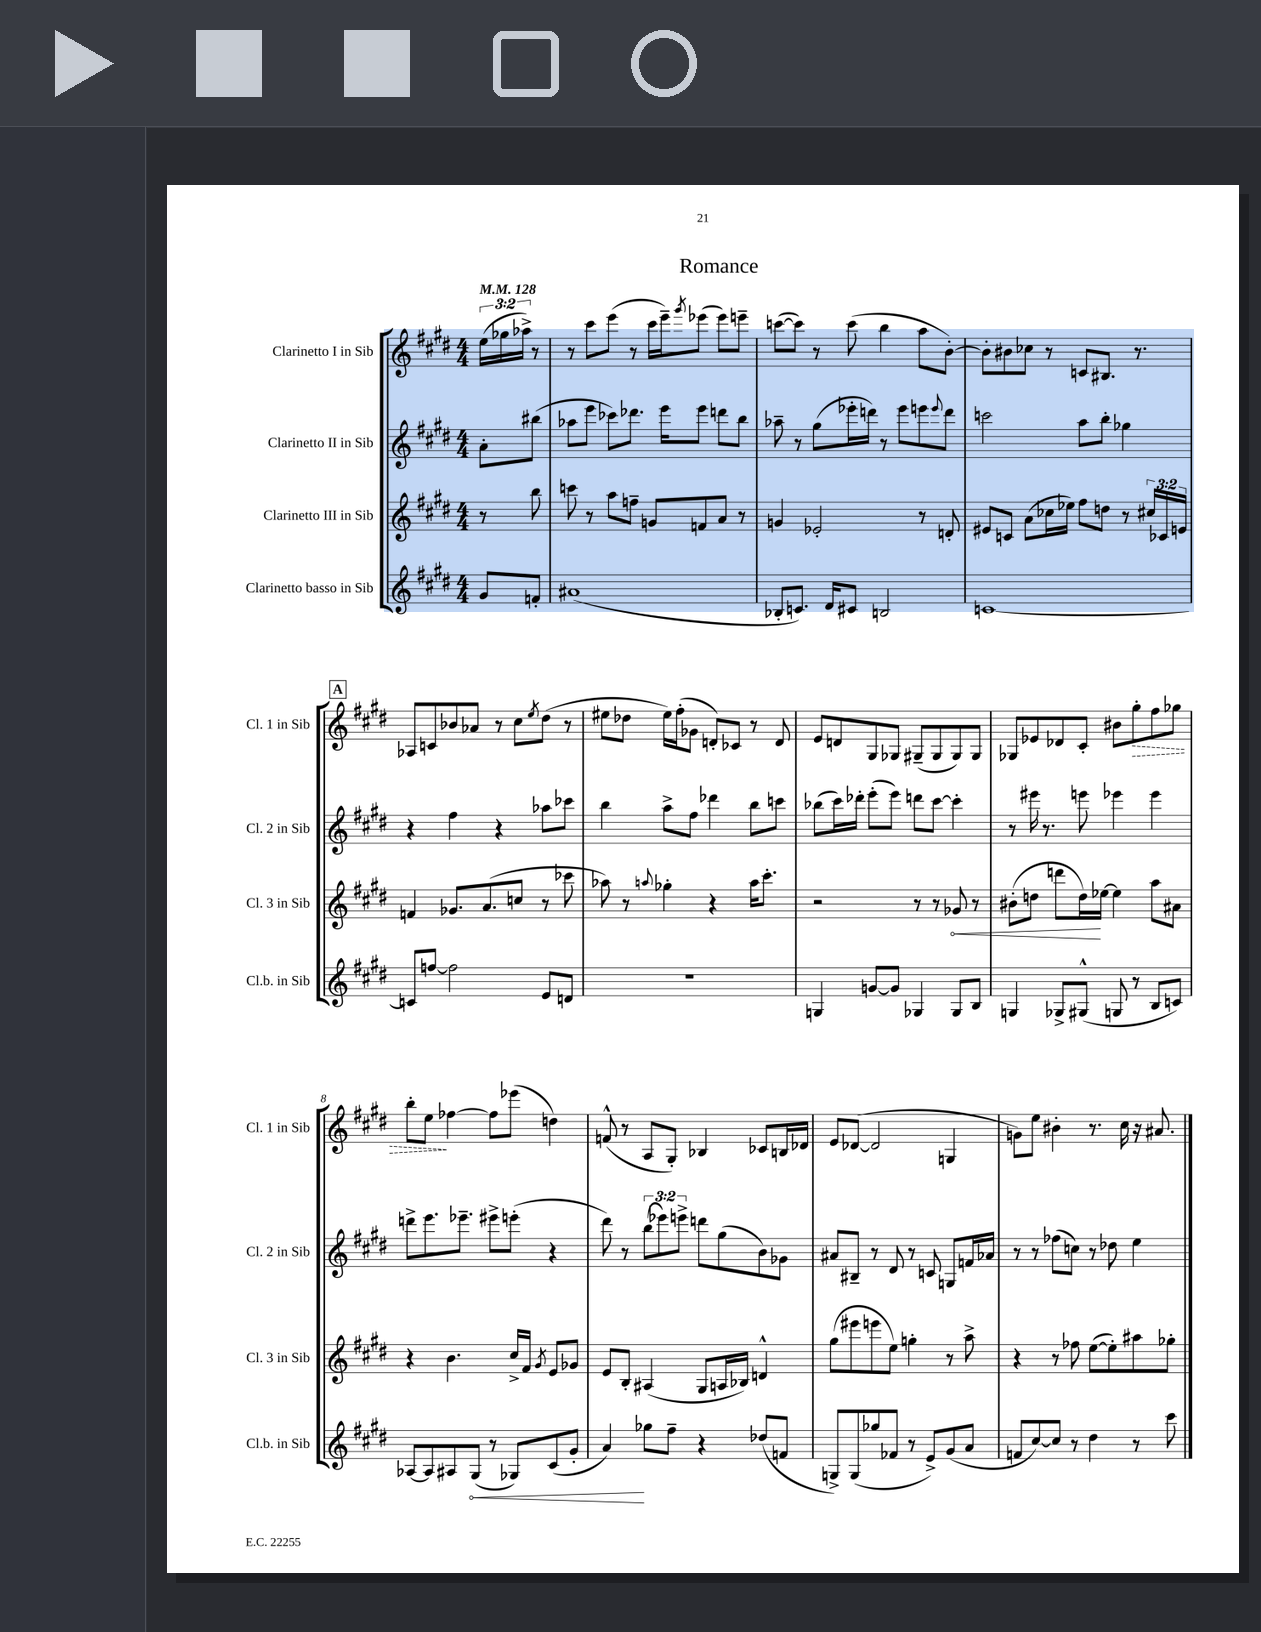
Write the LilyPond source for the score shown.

\header { title = "Romance" }
<<
\new StaffGroup <<
\new Staff = "s0" \with { instrumentName = "Clarinetto I in Sib" shortInstrumentName = "Cl. 1 in Sib" } {
    \clef treble \key e \major \numericTimeSignature \time 4/4 \override Staff.TupletNumber.text = #tuplet-number::calc-fraction-text \partial 4 \tempo 4 = 128
    \tuplet 3/2 { e''16( ges''16 aes''16->) } r8 |
    r8 cis'''8 e'''8( r8 cis'''16 e'''16--) \acciaccatura { gis'''8 } ees'''8( ees'''8) e'''8-- |
    c'''8~( c'''8) r8 c'''8( b''4 a''8 b'8~-.) |
    b'8-. bis'8 ces''8 r8 c'8 bis8. r8. |
    \mark \markup { \box "A" } aes8 c'8 bes'8 aes'8 r8 cis''8 \acciaccatura { e''8 } dis''8( r8 |
    eis''8 des''8 eis''16) fis''16-.( ges'8 d'8-.) ces'8 r8 d'8 |
    e'8 d'8 gis8 ges8 gis8--( gis8 gis8) gis8 |
    ges8 ees'8 des'8 cis'8-. bis'8 \once \override Hairpin.style = #'dashed-line gis''8-.\> fis''8 ges''8 |
    b''8-. e''8\! fes''4~ fes''8 ees'''8( d''4) |
    f'8-^( r8 a8 gis8-.) bes4 ces'8 b16 des'16 |
    e'8 des'8~( des'2 g4 |
    g'8) e''8 bis'4-. r8. cis''16 r16 ais'8. \bar "|." |
}
\new Staff = "s1" \with { instrumentName = "Clarinetto II in Sib" shortInstrumentName = "Cl. 2 in Sib" } {
    \clef treble \key e \major \numericTimeSignature \time 4/4 \override Staff.TupletNumber.text = #tuplet-number::calc-fraction-text \partial 4
    a'8-. bis''8( |
    aes''8 e'''8 ces'''8) des'''8. e'''16 e'''8 d'''8 b''8 |
    aes''8-- r8 gis''8( ees'''16-. d'''16) r8 ees'''8 e'''8 \appoggiatura { e'''8 } d'''8 |
    c'''2 a''8 b''8-. ges''4 |
    \mark \markup { \box "A" } r4 fis''4 r4 aes''8 ces'''8 |
    b''4 a''8-> fis''8 des'''4 b''8 c'''8 |
    bes''8( cis'''16) des'''16-. e'''8-.( e'''8) d'''8 cis'''8~ cis'''4-. |
    r8 eis'''16 r8. e'''8 ees'''4 ees'''4 |
    d'''8-> e'''8. ees'''8.-- eis'''8-> e'''8-.( r4 |
    dis'''8) r8 \tuplet 3/2 { b''8( ees'''8) e'''8-> } d'''8 gis''8( b'8) ges'8 |
    ais'8 bis8-- r8 dis'8 r8 c'8 g8 f'16 aes'16 |
    r8 r8 fes''8( c''8) r8 des''8 e''4 \bar "|." |
}
\new Staff = "s2" \with { instrumentName = "Clarinetto III in Sib" shortInstrumentName = "Cl. 3 in Sib" } {
    \clef treble \key e \major \numericTimeSignature \time 4/4 \override Staff.TupletNumber.text = #tuplet-number::calc-fraction-text \partial 4
    r8 b''8 |
    c'''8 r8 a''8 f''8-- g'8 f'8 a'8 r8 |
    g'4 ees'2-. r8 d'8-. |
    eis'8 c'8 a'8( ces''16 ees''16) fis''8 d''8 r8 \tuplet 3/2 { cis''16 ces'16 e'16 } |
    \mark \markup { \box "A" } f'4 ges'8. a'8.( c''8 r8 ces'''8 |
    aes''8) r8 \appoggiatura { a''8 } ges''4-. r4 a''16 cis'''8.-. |
    r2 r8 r8 \once \override Hairpin.circled-tip = ##t ges'8\< r8 |
    bis'8-.( d''8 d'''8 d''16\!) ees''16~ ees''4 a''8 ais'8 |
    r4 b'4. cis''16-> fis'16 \acciaccatura { gis'8 } e'8 ges'8 |
    e'8 b8-. ais4( gis8 a16 bes16) d'4-^ |
    gis''8( eis'''8 e'''8 e''8) g''4-. r8 a''8-> |
    r4 r8 fes''8 e''8~( e''8-.) ais''8 ges''8-. \bar "|." |
}
\new Staff = "s3" \with { instrumentName = "Clarinetto basso in Sib" shortInstrumentName = "Cl.b. in Sib" } {
    \clef treble \key e \major \numericTimeSignature \time 4/4 \partial 4
    gis'8 f'8-. |
    ais'1( |
    bes8-. c'8.) dis'16 cis'8 b2 |
    c'1~ |
    \mark \markup { \box "A" } c'8 f''8~ f''2 e'8 d'8 |
    R1 |
    g4 g'8~ g'8 ges4 ges8 b8 |
    g4 ges8-> gis8-^( g8 r8 b8 c'8) |
    aes8~ aes8 ais8 \once \override Hairpin.circled-tip = ##t gis8\<( r8 ges8) cis'8( gis'8-. |
    a'4\!) ges''8 fis''8-- r4 des''8( f'8 |
    g8->) g8( ges''8 fes'8 r8 e'8->) gis'8( a'8 |
    f'8 cis''8~) cis''8 r8 dis''4 r8 cis'''8 \bar "|." |
}
>>
>>
